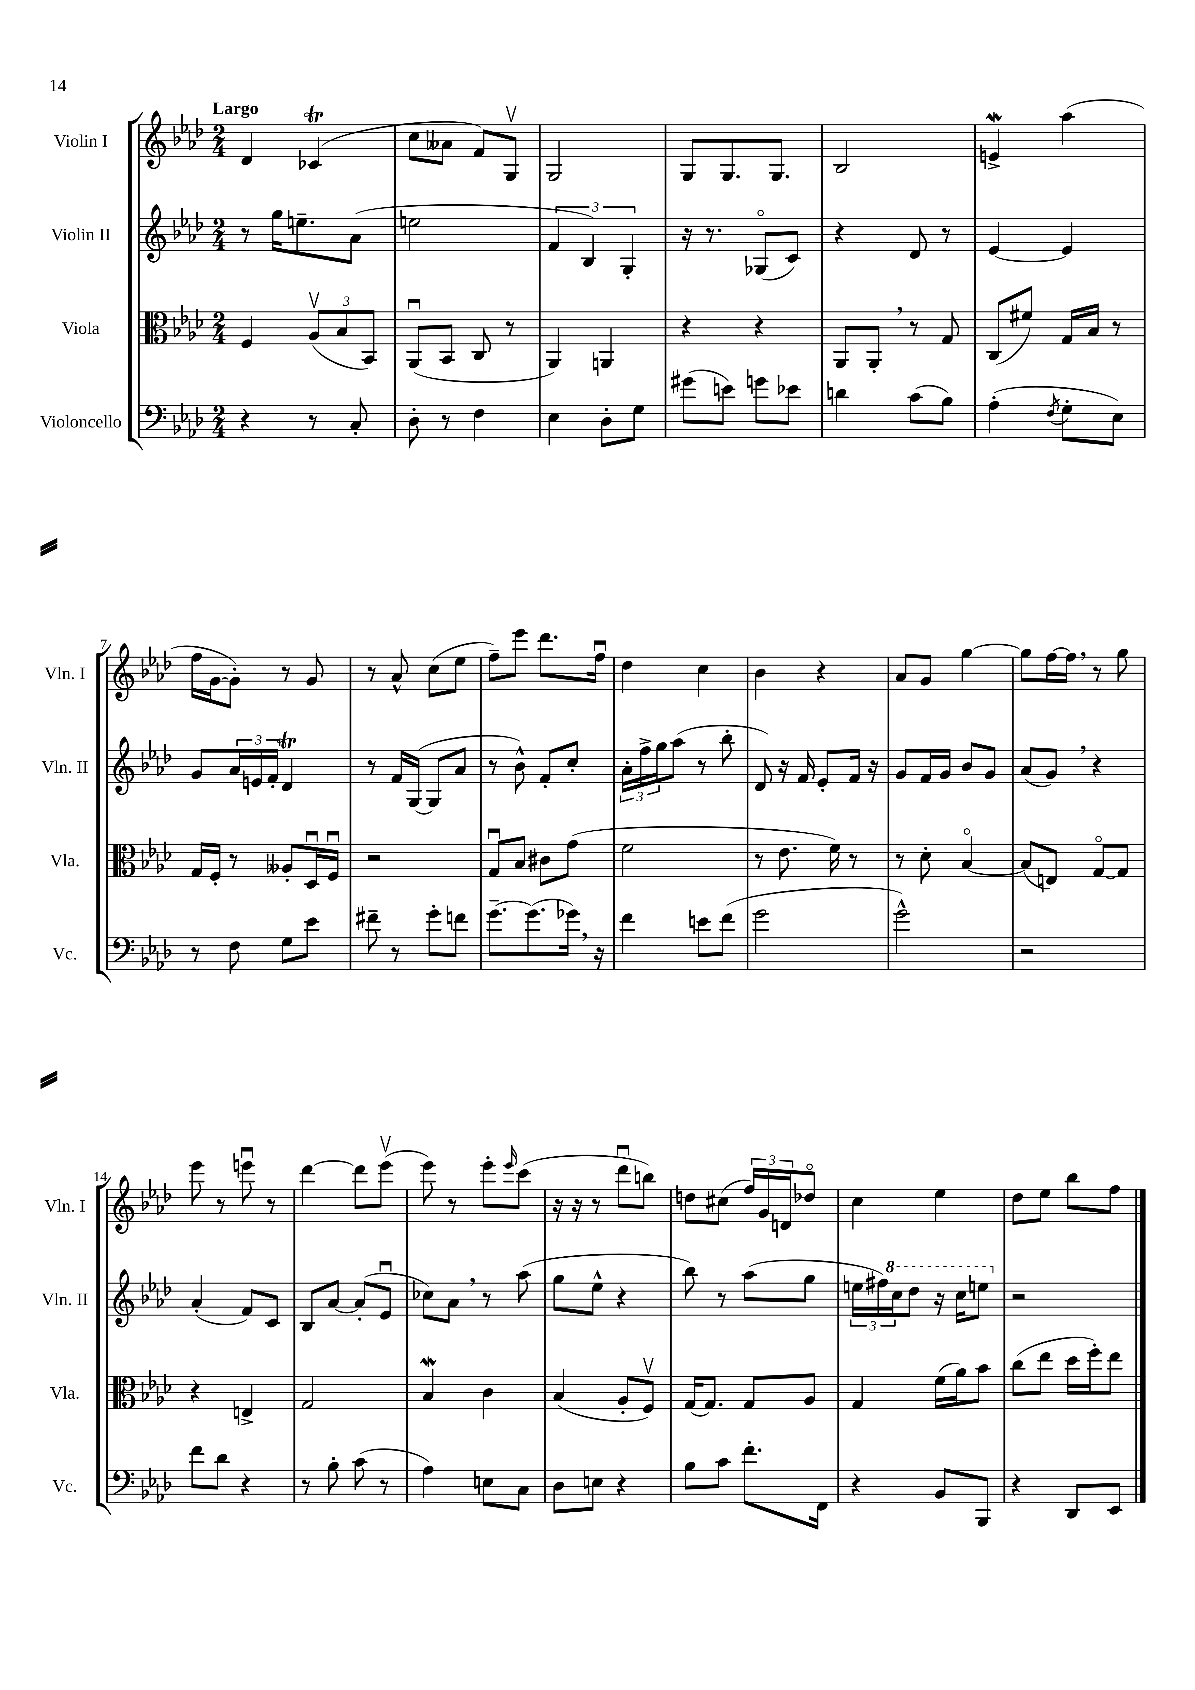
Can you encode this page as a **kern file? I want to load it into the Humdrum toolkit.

**kern	**kern	**kern	**kern
*staff4	*staff3	*staff2	*staff1
*clefF4	*clefC3	*clefG2	*clefG2
*k[b-e-a-d-]	*k[b-e-a-d-]	*k[b-e-a-d-]	*k[b-e-a-d-]
*M2/4	*M2/4	*M2/4	*M2/4
4r	4F	8r	4d-
.	.	16gg	.
.	.	8.ee~	.
8r	(12A-v	.	(4c-
.	12B-	.	.
8C'	.	(8a-	.
.	12BB-)	.	.
=	=	=	=
8D-'	(8AA-u	2ee	8cc
8r	8BB-	.	8a--
4F	8C	.	8f)
.	8r	.	8Gv
=	=	=	=
4E-	4AA-)	6f	2G
.	.	6B-)	.
8D-'	4AA	.	.
.	.	6G'	.
8G	.	.	.
=	=	=	=
(8g#	4r	16r	8G
.	.	8.r	.
8e)	.	.	8.G
8g	4r	(8G-o	.
.	.	.	8.G
8e-	.	8c)	.
=	=	=	=
4d	8AA-	4r	2B-
.	8AA-'	.	.
(8c	8r	8d-	.
8B-)	8G	8r	.
=	=	=	=
(4A-'	(8C	[4e-	4e^
.	8f#)	.	.
8qF	.	.	.
8G'	16G	4e-]	(4aa-
.	16B-	.	.
8E-)	8r	.	.
=	=	=	=
8r	16G	8g	16ff
.	16F'	.	[16g
8F	8r	24a-	8g'])
.	.	24e	.
.	.	24f'	.
8G	8A--'	4d-	8r
8e-	16D-u	.	8g
.	16Fu	.	.
=	=	=	=
8f#~	2r	8r	8r
8r	.	16f	8a-^^
.	.	([16G	.
8g'	.	8G]	(8cc
8f	.	8a-	8ee-
=	=	=	=
[8.g~	8Gu	8r	8ff~)
.	8B-	8b-^^)	8eee-
(8.g]	.	.	.
.	8c#	8f'	8.ddd-
16g-)	(8g	8cc'	.
16r	.	.	16ffu
=	=	=	=
4f	2f	24a-'	4dd-
.	.	24ff^	.
.	.	24gg	.
.	.	(8aa-	.
8e	.	8r	4cc
(8f	.	8bb-'	.
=	=	=	=
2g	8r	8d-)	4b-
.	8.e-	16r	.
.	.	16f	.
.	.	8e-'	4r
.	16f)	.	.
.	8r	16f	.
.	.	16r	.
=	=	=	=
2g^^)	8r	8g	8a-
.	8d-'	16f	8g
.	.	16g	.
.	[4B-o	8b-	[4gg
.	.	8g	.
=	=	=	=
2r	(8B-]	(8a-	8gg]
.	8E)	8g)	[16ff
.	.	.	16ff]
.	[8Go	4r	8r
.	8G]	.	8gg
=	=	=	=
8f	4r	(4a-'	8eee-
8d-	.	.	8r
4r	4E^	8f)	8eeeu
.	.	8c	8r
=	=	=	=
8r	2G	8B-	[4ddd-
8B-'	.	[8a-	.
(8c	.	(8a-']	8ddd-]
8r	.	8e-u	(8eee-v
=	=	=	=
4A-)	4B-	8cc-)	8eee-)
.	.	8a-	8r
8E	4c	8r	8eee-'
.	.	.	16qqeee-
8C	.	(8aa-	(8ccc
=	=	=	=
8D-	(4B-	8gg	16r
.	.	.	16r
8E	.	8ee-^^	8r
4r	8A-'	4r	8ddd-u
.	8Fv)	.	8bb)
=	=	=	=
8B-	[16G	8bb-)	8dd
.	8.G]	.	.
8c	.	8r	(8cc#
8.f'	8G	(8aa-	24ff)
.	.	.	24g
.	.	.	24d
.	8A-	8gg	8dd-o
16FF	.	.	.
=	=	=	=
4r	4G	24ee	4cc
.	.	24ff#)	.
.	.	24ccc	.
.	.	8ddd-	.
8BB-	(16f	16r	4ee-
.	16a-)	16ccc	.
8BBB-	8b-	8eee	.
=	=	=	=
4r	(8cc	2r	8dd-
.	8ee-	.	8ee-
8DD-	16dd-	.	8bb-
.	16ff')	.	.
8EE-	8ee-	.	8ff
==	==	==	==
*-	*-	*-	*-
